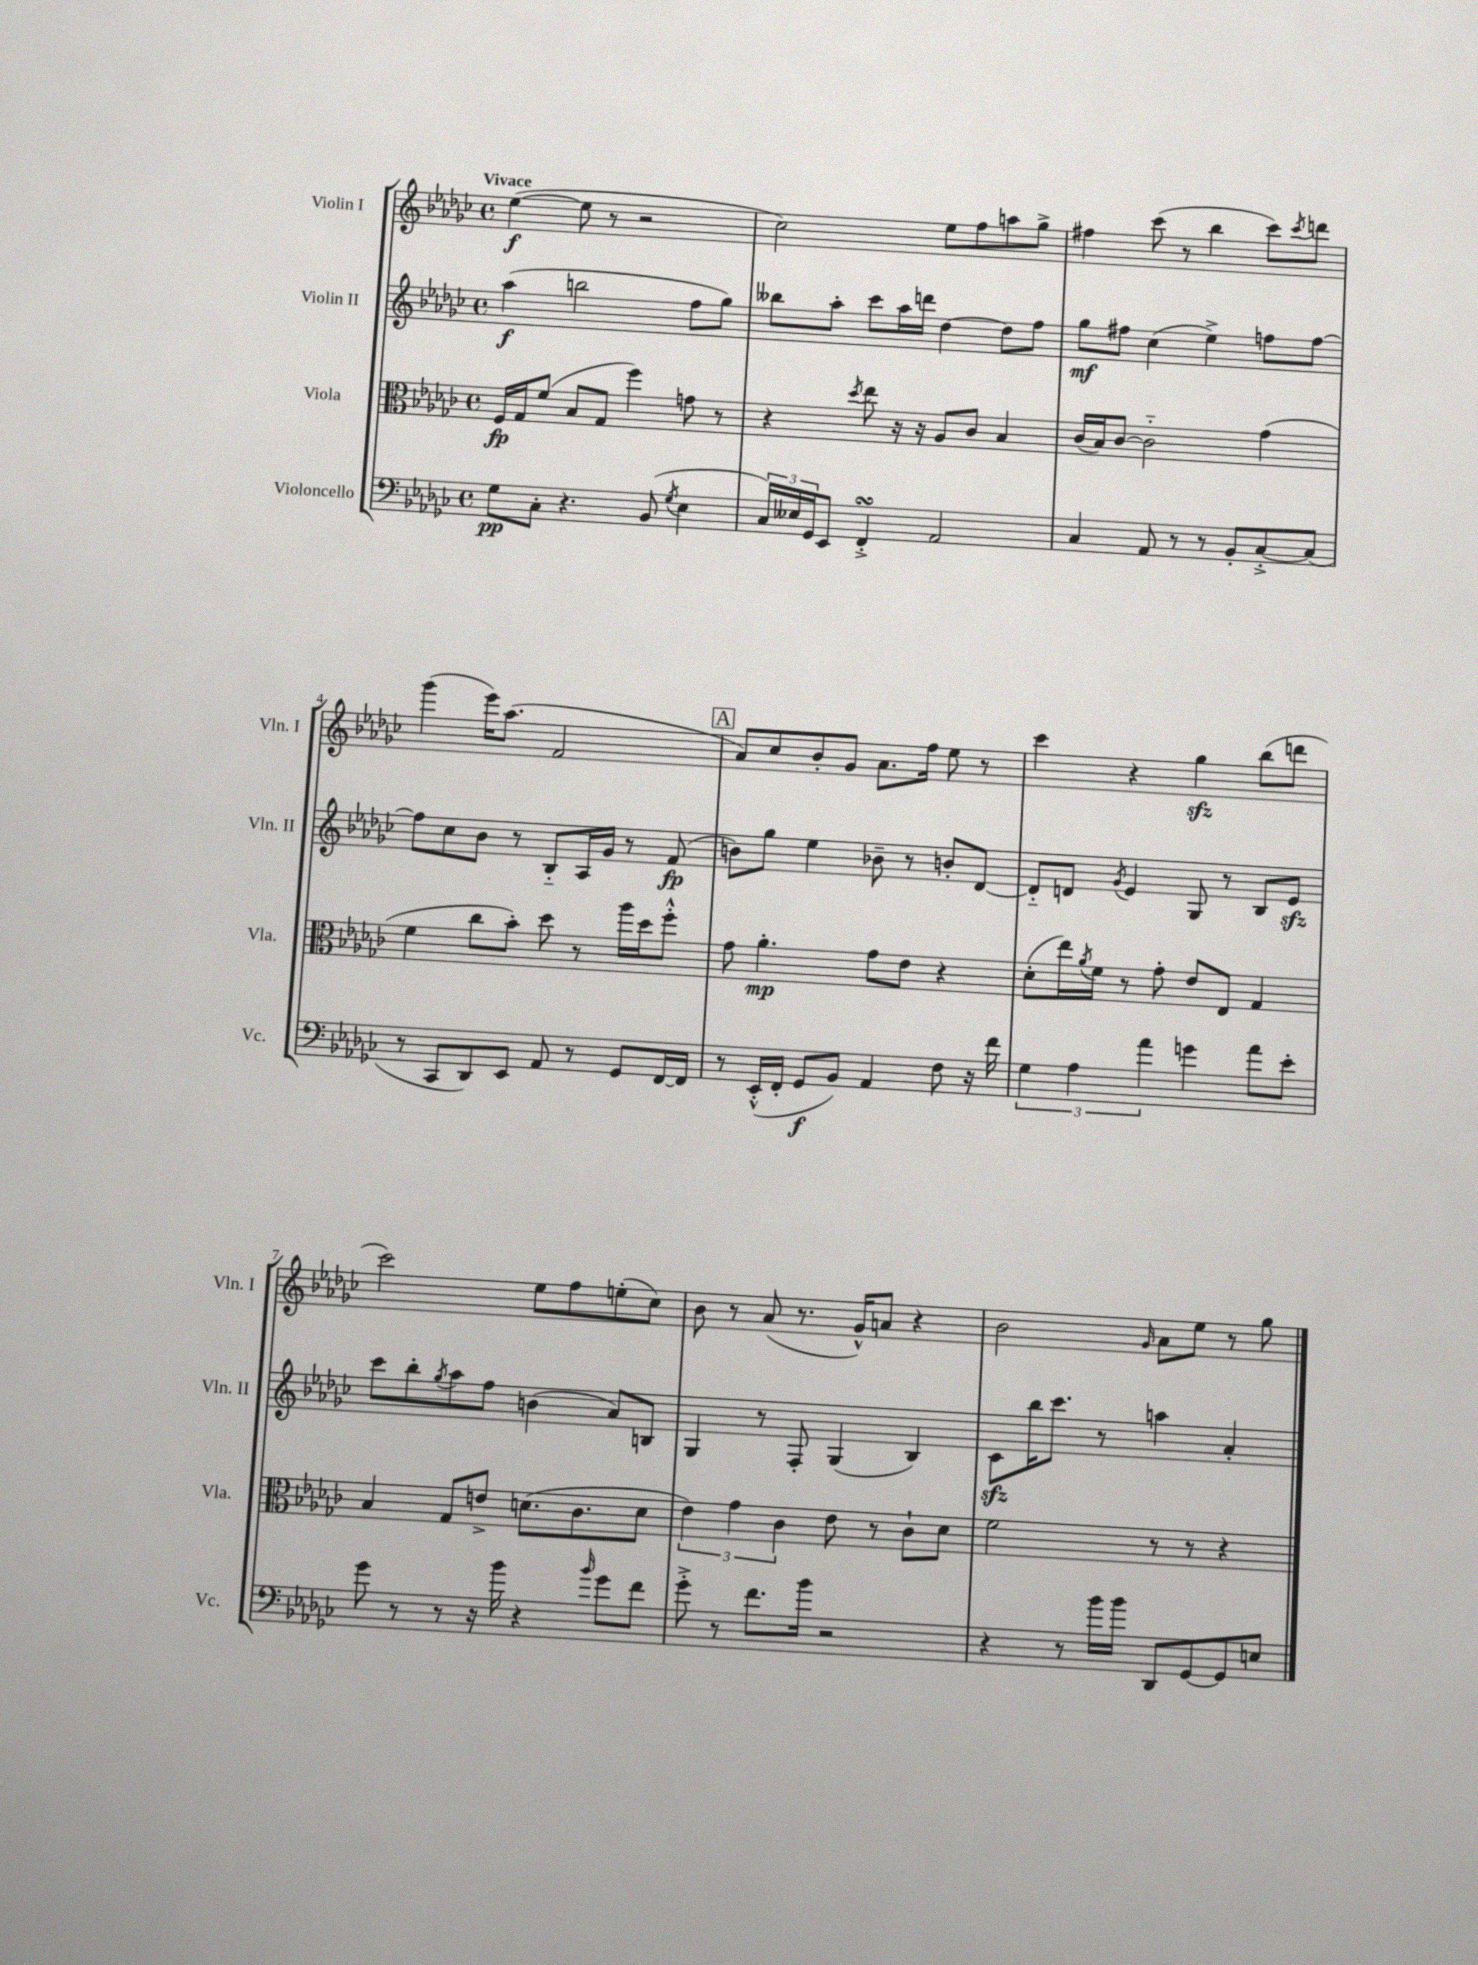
<<
\new StaffGroup <<
\new Staff = "s0" \with { instrumentName = "Violin I" shortInstrumentName = "Vln. I" } {
    \clef treble \key ges \major \defaultTimeSignature \time 4/4 \tempo "Vivace"
    ees''4~\f( ees''8 r8 r2 |
    ces''2) ees''8 f''8 a''8 ges''8-> |
    fis''4 ces'''8( r8 bes''4 ces'''8) \acciaccatura { ces'''8 } d'''8 |
    ges'''4( ees'''16) aes''8.( f'2 |
    \mark \markup { \box "A" } aes'8) ces''8 bes'8-. ges'8 aes'8. f''16 ees''8 r8 |
    ces'''4 r4 ges''4\sfz bes''8( d'''8 |
    ces'''2) ees''8 f''8 e''8-.( ces''8) |
    bes'8 r8 aes'8( r8. ges'16-^) a'8 r4 |
    bes'2 \grace { ges'16 } aes'8 ees''8 r8 ges''8 \bar "|." |
}
\new Staff = "s1" \with { instrumentName = "Violin II" shortInstrumentName = "Vln. II" } {
    \clef treble \key ges \major \defaultTimeSignature \time 4/4
    aes''4\f( b''2 f''8 ges''8) |
    beses''8 aes''8-. ces'''8 aes''16 d'''16 des''4~ des''8 f''8 |
    ges''8\mf fis''8 ces''4( ees''4->) f''8 f''8~ |
    f''8 ces''8 bes'8 r8 bes8-_ aes16 ges'16 r8 f'8\fp( |
    \mark \markup { \box "A" } b'8) ges''8 ees''4 bes'8-- r8 b'8-. des'8~ |
    des'8-_ d'8 \acciaccatura { ges'8 } ees'4 ges8 r8 bes8 ees'8\sfz |
    ces'''8 bes''8-. \acciaccatura { ges''8 } aes''8 f''8 b'4( aes'8) b8 |
    ges4 r8 f8-. ges4( bes4) |
    ces'8\sfz bes''16 ces'''8. r8 a''4 aes'4-. \bar "|." |
}
\new Staff = "s2" \with { instrumentName = "Viola" shortInstrumentName = "Vla." } {
    \clef alto \key ges \major \defaultTimeSignature \time 4/4
    f16\fp ges16 f'8( bes8 ges8 f''4) g'8 r8 |
    r4 \acciaccatura { des''8 } ees''8 r16 r16 aes8 ces'8 bes4 |
    ces'16( bes16) ces'8~ ces'2-_ ges'4( |
    f'4 ces''8 bes'8-.) des''8 r8 aes''16 des''16 f''8-.-^ |
    \mark \markup { \box "A" } ges'8 aes'4.-.\mp ges'8 ees'8 r4 |
    des'8-.( ees''16) \acciaccatura { aes'8 } f'16 r8 ges'8-. ees'8 ees8 ges4 |
    bes4 ges8 e'8-> d'8.( ces'8. d'8 |
    \tuplet 3/2 { ees'4) ges'4 ces'4 } ees'8 r8 ces'8-! des'8 |
    f'2 r8 r8 r4 \bar "|." |
}
\new Staff = "s3" \with { instrumentName = "Violoncello" shortInstrumentName = "Vc." } {
    \clef bass \key ges \major \defaultTimeSignature \time 4/4
    ges8\pp ces8-. r4. bes,8( \acciaccatura { ges8 } ees4 |
    \tuplet 3/2 { ces16) eeses16 ges,16 } ees,8 f,4-.->\turn aes,2 |
    ces4 aes,8 r8 r8 bes,8-. ces8~-.-> ces8( |
    r8 ces,8 des,8) ees,8 aes,8 r8 ges,8 f,16~ f,16 |
    \mark \markup { \box "A" } r8 ees,16-.-^( f,16-. ges,8\f bes,8) aes,4 f8 r16 f'16 |
    \tuplet 3/2 { ges4 aes4 aes'4 } g'4 aes'8 ees'8-. |
    ges'8 r8 r8 r16 bes'16 r4 \grace { bes'16 } ges'8 f'8 |
    ges'8-.-> r8 f'8. bes'16 r2 |
    r4 r8 bes'16 bes'16 des,8 ges,8~ ges,8 e8 \bar "|." |
}
>>
>>
